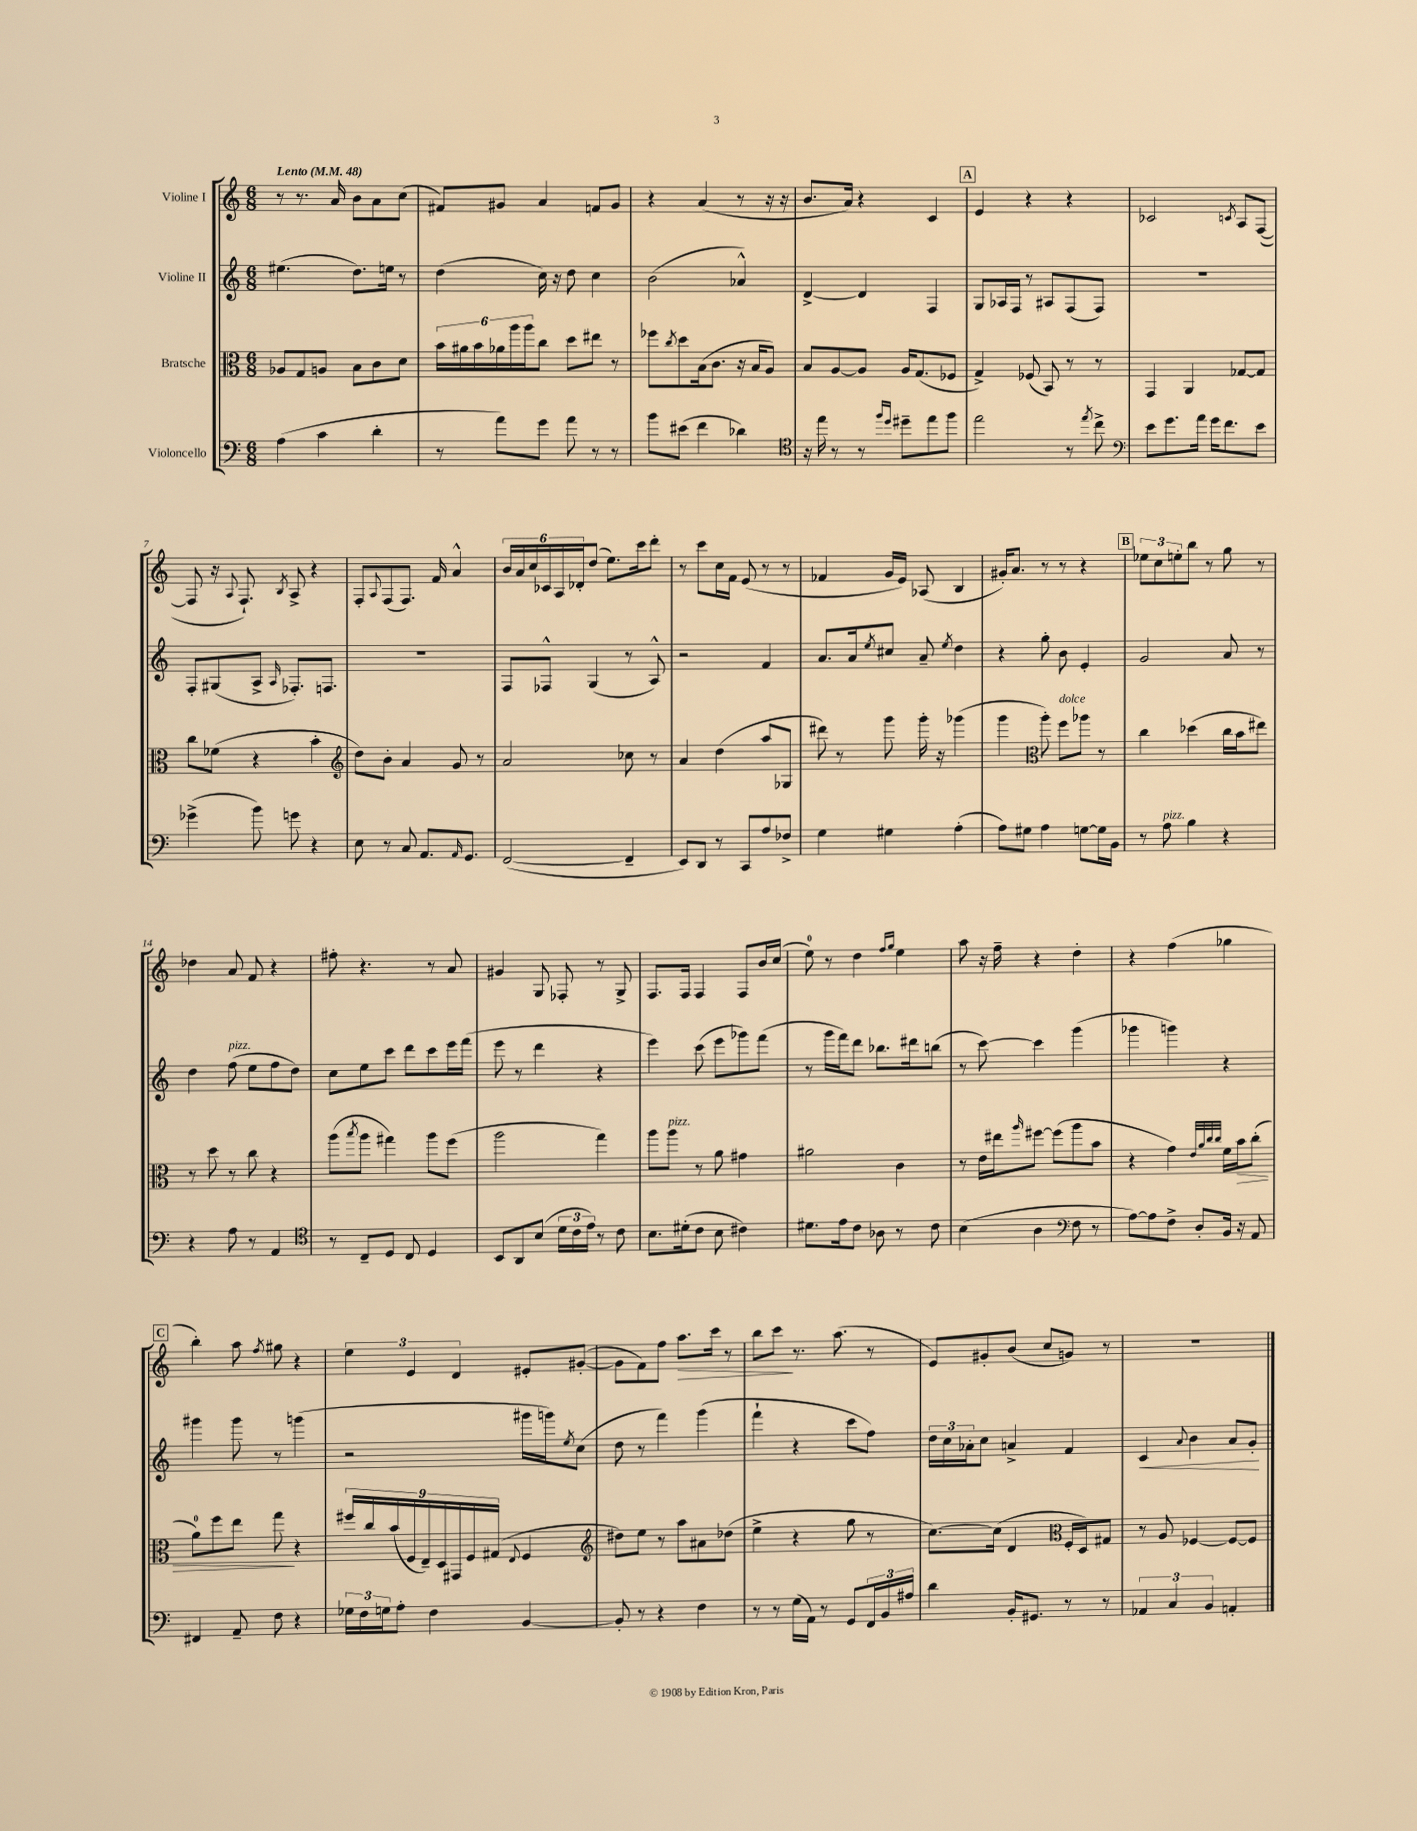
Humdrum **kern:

**kern	**kern	**dynam	**kern	**dynam	**kern	**dynam
*part4	*part3	*part3	*part2	*part2	*part1	*part1
*staff4	*staff3	*staff3	*staff2	*staff2	*staff1	*staff1
*I"Violoncello	*I"Bratsche	*	*I"Violine II	*	*I"Violine I	*
*clefF4	*clefC3	*	*clefG2	*	*clefG2	*
*k[]	*k[]	*	*k[]	*	*k[]	*
*M6/8	*M6/8	*	*M6/8	*	*M6/8	*
*MM48	*MM48	*	*MM48	*	*MM48	*
=1	=1	=1	=1	=1	=1	=1
!	!	!	!	!	!LO:TX:a:B:t=Lento	!
(4A\	8A-X/L	.	(4.ee#X\	.	8r	.
.	8G/	.	.	.	8.r	.
4c\	8An/J	.	.	.	.	.
.	.	.	.	.	16a/	.
.	8B\L	.	8.dd\L)	.	8b\L	.
4d'\	8c\	.	.	.	8a\	.
.	.	.	16een\Jk	.	.	.
.	8d\J	.	8r	.	(8cc\J	.
=2	=2	=2	=2	=2	=2	=2
8r	24b\LL	.	(4dd\	.	8f#X/L)	.
.	24a#X\	.	.	.	.	.
.	24b\	.	.	.	.	.
8a\L)	24a-X\	.	.	.	8g#X/J	.
.	24aa\	.	.	.	.	.
.	24aa\J	.	.	.	.	.
8g\J	8cc\J	.	16cc\)	.	4a/	.
.	.	.	16r	.	.	.
8a\	8dd\L	.	8dd\	.	.	.
8r	8ee#X\J	.	4cc\	.	8fn/L	.
8r	8r	.	.	.	8g#/J	.
=3	=3	=3	=3	=3	=3	=3
8b\L	8ff-X\L	.	(2b\	.	4r	.
.	8qcc/	.	.	.	.	.
(8e#X\J	8dd\	.	.	.	.	.
4f\	(16B\k	.	.	.	(4a/	.
.	8.c\J	.	.	.	.	.
4d-X\)	16r	.	4a-X^^/)	.	8r	.
.	16B/KL	.	.	.	.	.
.	8A/J)	.	.	.	16r	.
.	.	.	.	.	16r	.
=4	=4	=4	=4	=4	=4	=4
*clefC4	*	*	*	*	*	*
16r	8B/L	.	[4d^/	.	8.b/L	.
16ee\	.	.	.	.	.	.
8r	[8A/	.	.	.	.	.
.	.	.	.	.	16a/Jk)	.
8r	8A/J]	.	4d/]	.	4r	.
16qqff/LL	.	.	.	.	.	.
16qqdd/JJ	.	.	.	.	.	.
8dd#X~\L	16A/KL	.	.	.	.	.
.	(8.G/	.	.	.	.	.
8ee\	.	.	4F/	.	4c/	.
8ff\J	8F-X/J	.	.	.	.	.
!!LO:REH:place=s1:t=A
=5	=5	=5	=5	=5	=5	=5
2ee\	4G^/)	.	8G/L	.	4e/	.
.	.	.	16A-X/L	.	.	.
.	.	.	16F/JJ	.	.	.
.	(8F-X/	.	8r	.	4r	.
.	8BB/)	.	8A#X/L	.	.	.
8r	8r	.	(8F/	.	4r	.
8qee/	.	.	.	.	.	.
8cc^\	8r	.	8F/J)	.	.	.
=6	=6	=6	=6	=6	=6	=6
*clefF4	*	*	*	*	*	*
8e\L	4GG/	.	2.r	.	2c-X/	.
8.g\	.	.	.	.	.	.
.	4AA/	.	.	.	.	.
16a\Jk	.	.	.	.	.	.
16g\KL	.	.	.	.	.	.
8.f\	.	.	.	.	.	.
.	.	.	.	.	8qcn/	.
.	[8G-X/L	.	.	.	8A/L	.
8e\J	8G-/J]	.	.	.	([8F/J	.
!!LO:LB:g=z
=7	=7	=7	=7	=7	=7	=7
(4g-X^\	8cc\L	.	8F'/L	.	8F/]	.
.	(8f-X\J	.	(8G#X/	.	16r	.
.	.	.	.	.	8qqA/	.
.	.	.	.	.	8.F`/)	.
8b\)	4r	.	8A^/J	.	.	.
.	.	.	16qqA/	.	8qB/	.
8gn\	.	.	8.F-X'/L)	.	8A^/	.
4r	4b'\	.	.	.	4r	.
.	.	.	8.Fn/J	.	.	.
=8	=8	=8	=8	=8	=8	=8
*	*clefG2	*	*	*	*	*
8E\	8dd\L)	.	2.r	.	8F'/L	.
.	.	.	.	.	8qqA/	.
8r	8b'\J	.	.	.	(8F/	.
8C/	4a/	.	.	.	8.F/J)	.
8.AA/L	.	.	.	.	.	.
.	.	.	.	.	16f/	.
.	8g/	.	.	.	4a^^/	.
16qqAA/	.	.	.	.	.	.
8.GG/J	.	.	.	.	.	.
.	8r	.	.	.	.	.
=9	=9	=9	=9	=9	=9	=9
([2FF/	2a/	.	8F/L	.	24b/LL	.
.	.	.	.	.	24a/	.
.	.	.	.	.	24cc/	.
.	.	.	8F-X^^/J	.	24c-X/	.
.	.	.	.	.	24A/	.
.	.	.	.	.	24d-X'/J	.
.	.	.	(4G/	.	(8dd/J	.
.	.	.	.	.	8.ee\L)	.
4FF~/]	8cc-X\	.	8r	.	.	.
.	.	.	.	.	16ccc\k	.
.	8r	.	8A^^/)	.	8ddd'\J	.
=10	=10	=10	=10	=10	=10	=10
8EE/L)	4a/	.	2r	.	8r	.
8DD/J	.	.	.	.	8ccc\L	.
8r	(4dd\	.	.	.	16cc\L	.
.	.	.	.	.	16f\JJ	.
8CC/L	.	.	.	.	(8e/	.
8A/	8aa/L	.	4f/	.	8r	.
8F-X^/J	8G-X/J	.	.	.	8r	.
=11	=11	=11	=11	=11	=11	=11
4G\	8ddd#X\)	.	8.a/L	.	4f-X/	.
.	8r	.	.	.	.	.
.	.	.	16a/k	.	.	.
.	.	.	8qee/	.	.	.
4G#X\	8ggg\	.	8cc#X/J	.	16g/LL	.
.	.	.	.	.	16e/JJ)	.
.	16ggg'\	.	8a~/	.	(8A-X/	.
.	16r	.	.	.	.	.
.	.	.	8qee/	.	.	.
(4A'\	(4ggg-X\	.	4dd\	.	4B/	.
=12	=12	=12	=12	=12	=12	=12
8A\L)	4ggg\	.	4r	.	16g#X'/KL)	.
.	.	.	.	.	8.a/J	.
8G#X\J	.	.	.	.	.	.
*	*clefC3	*	*	*	*	*
4A\	8aa'\)	.	8gg'\	.	8r	.
!	!LO:TX:a:i:t=dolce	!	!	!	!	!
.	8ff\L	.	8b\	.	8r	.
[8Gn\L	8aa-X\J	.	4e'/	.	4r	.
16G\L]	8r	.	.	.	.	.
16BB\JJ	.	.	.	.	.	.
!!LO:REH:place=s1:t=B
=13	=13	=13	=13	=13	=13	=13
8r	4cc\	.	2g/	.	12ee-X\L	.
.	.	.	.	.	12cc\	.
!LO:TX:a:i:t=pizz.	!	!	!	!	!	!
8A\	.	.	.	.	.	.
.	.	.	.	.	12een'\	.
4B\	(4dd-X\	.	.	.	8bb\J	.
.	.	.	.	.	8r	.
4r	16cc\LL	.	8a/	.	8gg\	.
.	16b\J	.	.	.	.	.
.	8ee#X\J)	.	8r	.	8r	.
!!LO:LB:g=z
=14	=14	=14	=14	=14	=14	=14
4r	8r	.	4dd\	.	4dd-X\	.
.	8dd\	.	.	.	.	.
!	!	!	!LO:TX:a:i:t=pizz.	!	!	!
8A\	8r	.	(8ff\	.	8a/	.
8r	8cc\	.	8ee\L	.	8f/	.
4AA/	4r	.	8ff\	.	4r	.
.	.	.	8dd\J)	.	.	.
=15	=15	=15	=15	=15	=15	=15
*clefC4	*	*	*	*	*	*
8r	(8aa\L	.	8cc\L	.	8ff#X'\	.
.	8qbb/	.	.	.	.	.
8C~/L	8aa\J	.	8ee\	.	4.r	.
8D/J	4gg#X\)	.	8ccc\J	.	.	.
8C/	.	.	8ddd\L	.	.	.
4D/	8aa\L	.	8ccc\	.	8r	.
.	(8ff\J	.	16eee\L	.	8a/	.
.	.	.	(16fff\JJ	.	.	.
=16	=16	=16	=16	=16	=16	=16
8BB/L	2aa\	.	8eee\	.	4g#X/	.
8AA/	.	.	8r	.	.	.
(8B/J	.	.	4ddd\	.	8G/	.
24d\LL	.	.	.	.	8F-X'/	.
24c\	.	.	.	.	.	.
24e\JJ)	.	.	.	.	.	.
8r	4gg\)	.	4r	.	8r	.
8c\	.	.	.	.	8G^/	.
=17	=17	=17	=17	=17	=17	=17
8.B\L	8aa\L	.	4eee\)	.	8.F/L	.
!	!LO:TX:a:i:t=pizz.	!	!	!	!	!
.	8aa\J	.	.	.	.	.
(16d#X'\k	.	.	.	.	16F/Jk	.
8c\J	8r	.	(8ccc\	.	4F/	.
8B\	8a\	.	8eee\L	.	.	.
4c#X\)	4g#X\	.	8ggg-X\)	.	8F/L	.
.	.	.	(8fff\J	.	16b/L	.
.	.	.	.	.	(16cc/JJ	.
=18	=18	=18	=18	=18	=18	=18
8.d#X\L	2a#X\	.	8r	.	8ee\)	.
.	.	.	16ggg\LL	.	8r	.
16e\k	.	.	16fff\J)	.	.	.
8c\J	.	.	8ddd\J	.	4dd\	.
8A-X\	.	.	8.bb-X\L	.	.	.
.	.	.	.	.	16qqff/LL	.
.	.	.	.	.	16qqgg/JJ	.
8r	4c\	.	.	.	4ee\	.
.	.	.	16ddd#X\k	.	.	.
8c\	.	.	(8bbn\J	.	.	.
=19	=19	=19	=19	=19	=19	=19
(4B\	8r	.	8r	.	8aa\	.
.	16e\LL	.	[8ccc\)	.	16r	.
.	16ee#X\J	.	.	.	16ff~\	.
.	16qqaa/	.	.	.	.	.
4A\	[8ff#X\J	.	4ccc\]	.	4r	.
.	(8ff#\L]	.	.	.	.	.
*clefF4	*	*	*	*	*	*
8F\	8aa\	.	(4ggg\	.	4dd'\	.
8r	8b\J	.	.	.	.	.
=20	=20	=20	=20	=20	=20	=20
[8A\L)	4r	.	4ggg-X\	.	4r	.
8A\]	.	.	.	.	.	.
8F^\J	4g\)	.	4gggn\)	.	(4ff\	.
8D'/L	.	.	.	.	.	.
.	32qqe/LLL	.	.	.	.	.
.	32qqa/	.	.	.	.	.
.	32qqcc/	.	.	.	.	.
.	32qqcc/JJJ	.	.	.	.	.
16BB/Jk	16f\LL	.	4r	.	4gg-X\	.
!	!	!LO:HP:b	!	!	!	!
16r	16b\J	>	.	.	.	.
8AA/	(8cc'\J	.	.	.	.	.
!!LO:LB:g=z
!!LO:REH:place=s1:t=C
=21	=21	=21	=21	=21	=21	=21
4FF#X/	8a\L)	.	4ggg#X\	.	4bb'\)	.
.	8ff\	.	.	.	.	.
8AA~/	8ee\J	.	8ggg#\	.	8aa\	.
.	.	.	.	.	8qff/	.
8F\	8gg\	.	8r	.	8gg#X\	.
4r	4r	]	(4gggn\	.	4r	.
=22	=22	=22	=22	=22	=22	=22
24G-X\LL	18ff#X/LL	.	2r	.	6ee\	.
24F\	.	.	.	.	.	.
.	18cc/	.	.	.	.	.
24Gn\J	.	.	.	.	.	.
.	(18b/	.	.	.	.	.
8A'\J	.	.	.	.	.	.
.	18F/	.	.	.	6e/	.
.	18E~/)	.	.	.	.	.
4F\	.	.	.	.	.	.
.	18D/	.	.	.	.	.
.	18GG#X/	.	.	.	6d/	.
.	18F/	.	.	.	.	.
.	(18G#X/JJ	.	.	.	.	.
.	8qqE/	.	.	.	.	.
[4BB/	4F/	.	16ggg#X\LL	.	8e#X'/L	.
.	.	.	16gggn\J)	.	.	.
.	.	.	8qee/	.	.	.
.	.	.	(8cc\J	.	([8g#X'/J	.
=23	=23	=23	=23	=23	=23	=23
*	*clefG2	*	*	*	*	*
8BB'/]	8dd#X\L)	.	8dd\	.	8g#\L]	.
8r	8ee\J	.	8r	.	8f\)	.
4r	8r	.	4fff\)	.	8ff\J	.
!	!	!	!	!	!	!LO:HP:b
.	8aa\L	.	.	.	8.aa\L	>
4F\	8a#X\	.	(4ggg\	.	.	.
.	.	.	.	.	16ccc\Jk	.
.	(8dd-X\J	.	.	.	8r	.
=24	=24	=24	=24	=24	=24	=24
8r	4ee^\	.	4fff`\	.	8bb\L	.
8r	.	.	.	.	8ccc\J	.
(16G\LL	4r	.	4r	.	8.r	]
16AA\JJ)	.	.	.	.	.	.
8r	.	.	.	.	.	.
.	.	.	.	.	(8.aa\	.
8GG/L	8gg\	.	8ccc\L	.	.	.
24FF/L	8r	.	8ff\J)	.	8r	.
24BB/	.	.	.	.	.	.
24A#X/JJ	.	.	.	.	.	.
=25	=25	=25	=25	=25	=25	=25
4d\	[8.cc\L)	.	24dd\LL	.	8e/L)	.
.	.	.	24cc\	.	.	.
.	.	.	24a-X'\J	.	.	.
.	.	.	8cc\J	.	8g#X'/	.
.	(16cc\Jk]	.	.	.	.	.
16BB'/KL	4d/	.	4an^/	.	(8b/J	.
8.GG#X/J	.	.	.	.	.	.
.	.	.	.	.	8cc/L	.
*	*clefC3	*	*	*	*	*
8r	16F'/LL	.	4f/	.	8gn/J)	.
.	16D/J)	.	.	.	.	.
8r	8G#X/J	.	.	.	8r	.
=26	=26	=26	=26	=26	=26	=26
!	!	!	!	!LO:HP:b	!	!
6AA-X/	8r	.	4c/	<	2.r	.
.	8A/	.	.	.	.	.
6C/	.	.	.	.	.	.
.	.	.	8qqa/	.	.	.
.	[4F-X/	.	4b\	.	.	.
6BB/	.	.	.	.	.	.
4AAn'/	8F-/L_	.	8a/L	.	.	.
.	8F-/J]	.	8g'/J	.	.	.
.	.	.	.	[	.	.
==	==	==	==	==	==	==
*-	*-	*-	*-	*-	*-	*-
